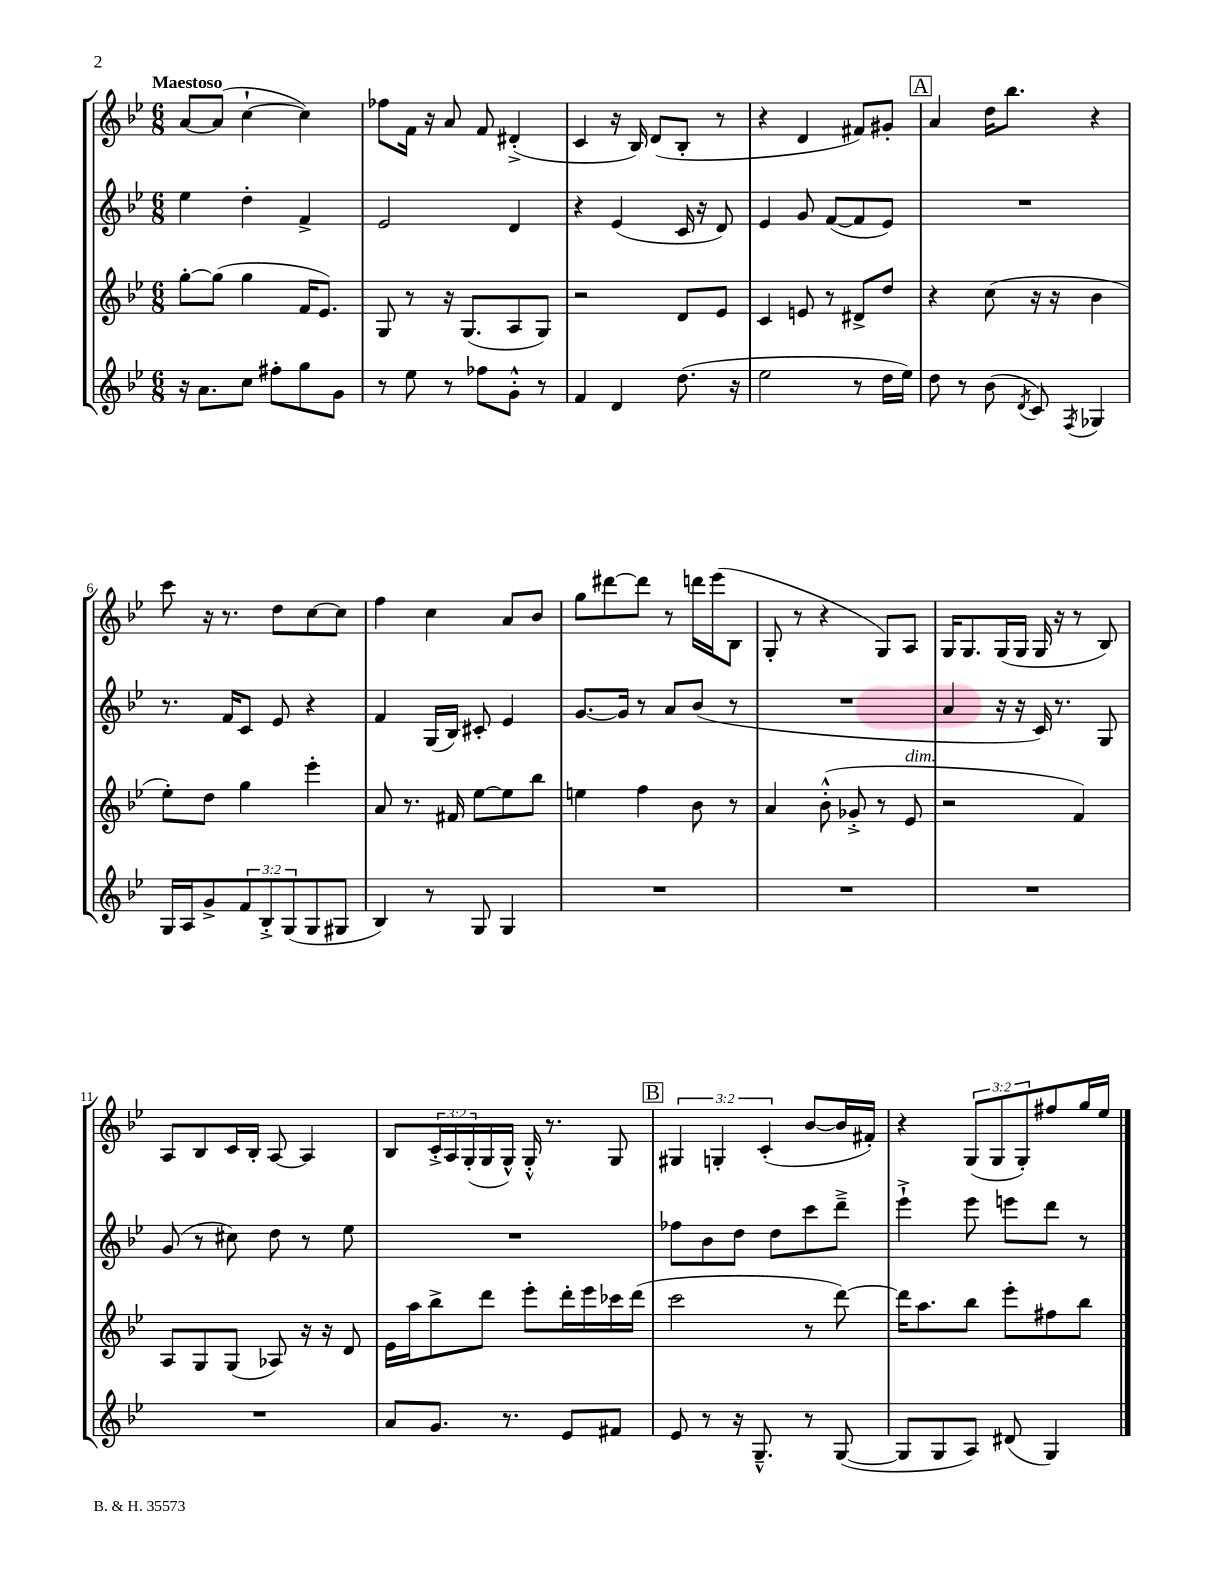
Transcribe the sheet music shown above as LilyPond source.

<<
\new StaffGroup <<
\new Staff = "s0" {
    \clef treble \key bes \major \numericTimeSignature \time 6/8 \override Staff.TupletNumber.text = #tuplet-number::calc-fraction-text \tempo "Maestoso"
    a'8~ a'8( c''4~-! c''4) |
    fes''8 f'16 r16 a'8 f'8 dis'4-.->( |
    c'4 r16 bes16) d'8( bes8-. r8 |
    r4 d'4 fis'8) gis'8-. |
    \mark \markup { \box "A" } a'4 d''16 bes''8. r4 |
    c'''8 r16 r8. d''8 c''8~ c''8 |
    f''4 c''4 a'8 bes'8 |
    g''8 dis'''8~ dis'''8 r8 d'''16 ees'''16( bes8 |
    g8-. r8 r4 g8) a8 |
    g16 g8. g16( g16 g16 r16 r8 bes8) |
    a8 bes8 c'16 bes16-. a8~ a4 |
    bes8 \tuplet 3/2 { c'16-.-> a16 g16-.( } g16 g16-^) g16-.-^ r8. g8 |
    \mark \markup { \box "B" } \tuplet 3/2 { gis4 g4-. c'4-.( } bes'8~ bes'16 fis'16-.) |
    r4 \tuplet 3/2 { g8( g8 g8-.) } fis''8 g''16 ees''16 \bar "|." |
}
\new Staff = "s1" {
    \clef treble \key bes \major \numericTimeSignature \time 6/8
    ees''4 d''4-. f'4-> |
    ees'2 d'4 |
    r4 ees'4( c'16 r16 d'8) |
    ees'4 g'8 f'8~( f'8 ees'8) |
    \mark \markup { \box "A" } R2. |
    r8. f'16 c'8 ees'8 r4 |
    f'4 g16( bes16) cis'8-. ees'4 |
    g'8.~ g'16 r8 a'8 bes'8( r8 |
    R2. |
    a'4 r16 r16 c'16) r8. g8 |
    g'8( r8 cis''8) d''8 r8 ees''8 |
    R2. |
    \mark \markup { \box "B" } fes''8 bes'8 d''8 d''8 c'''8 d'''8---> |
    ees'''4-!-> ees'''8 e'''8 d'''8 r8 \bar "|." |
}
\new Staff = "s2" {
    \clef treble \key bes \major \numericTimeSignature \time 6/8
    g''8~-. g''8( g''4 f'16 ees'8.) |
    g8 r8 r16 g8.( a8 g8) |
    r2 d'8 ees'8 |
    c'4 e'8 r8 dis'8-> d''8 |
    \mark \markup { \box "A" } r4 c''8( r16 r16 bes'4 |
    ees''8-.) d''8 g''4 ees'''4-. |
    a'8 r8. fis'16 ees''8~ ees''8 bes''8 |
    e''4 f''4 bes'8 r8 |
    a'4 bes'8-.-^( ges'8-.-> r8 ees'8^\markup { \italic "dim." } |
    r2 f'4) |
    a8 g8 g8( aes8) r16 r16 d'8 |
    ees'16 a''16 bes''8-> d'''8 ees'''8-. d'''16-. ees'''16 ces'''16 d'''16( |
    \mark \markup { \box "B" } c'''2 r8 d'''8~) |
    d'''16 a''8. bes''8 ees'''8-. fis''8 bes''8 \bar "|." |
}
\new Staff = "s3" {
    \clef treble \key bes \major \numericTimeSignature \time 6/8 \override Staff.TupletNumber.text = #tuplet-number::calc-fraction-text
    r16 a'8. c''8 fis''8-. g''8 g'8 |
    r8 ees''8 r8 fes''8 g'8-.-^ r8 |
    f'4 d'4 d''8.( r16 |
    ees''2 r8 d''16 ees''16) |
    \mark \markup { \box "A" } d''8 r8 bes'8( \acciaccatura { d'8 } c'8) \acciaccatura { f8 } ges4 |
    g16 a16 g'8-> \tuplet 3/2 { f'8 bes8-.-> g8( } g8 gis8 |
    bes4) r8 g8 g4 |
    R2. |
    R2. |
    R2. |
    R2. |
    a'8 g'8. r8. ees'8 fis'8 |
    \mark \markup { \box "B" } ees'8 r8 r16 g8.---^ r8 g8~( |
    g8 g8 a8) dis'8( g4) \bar "|." |
}
>>
>>
